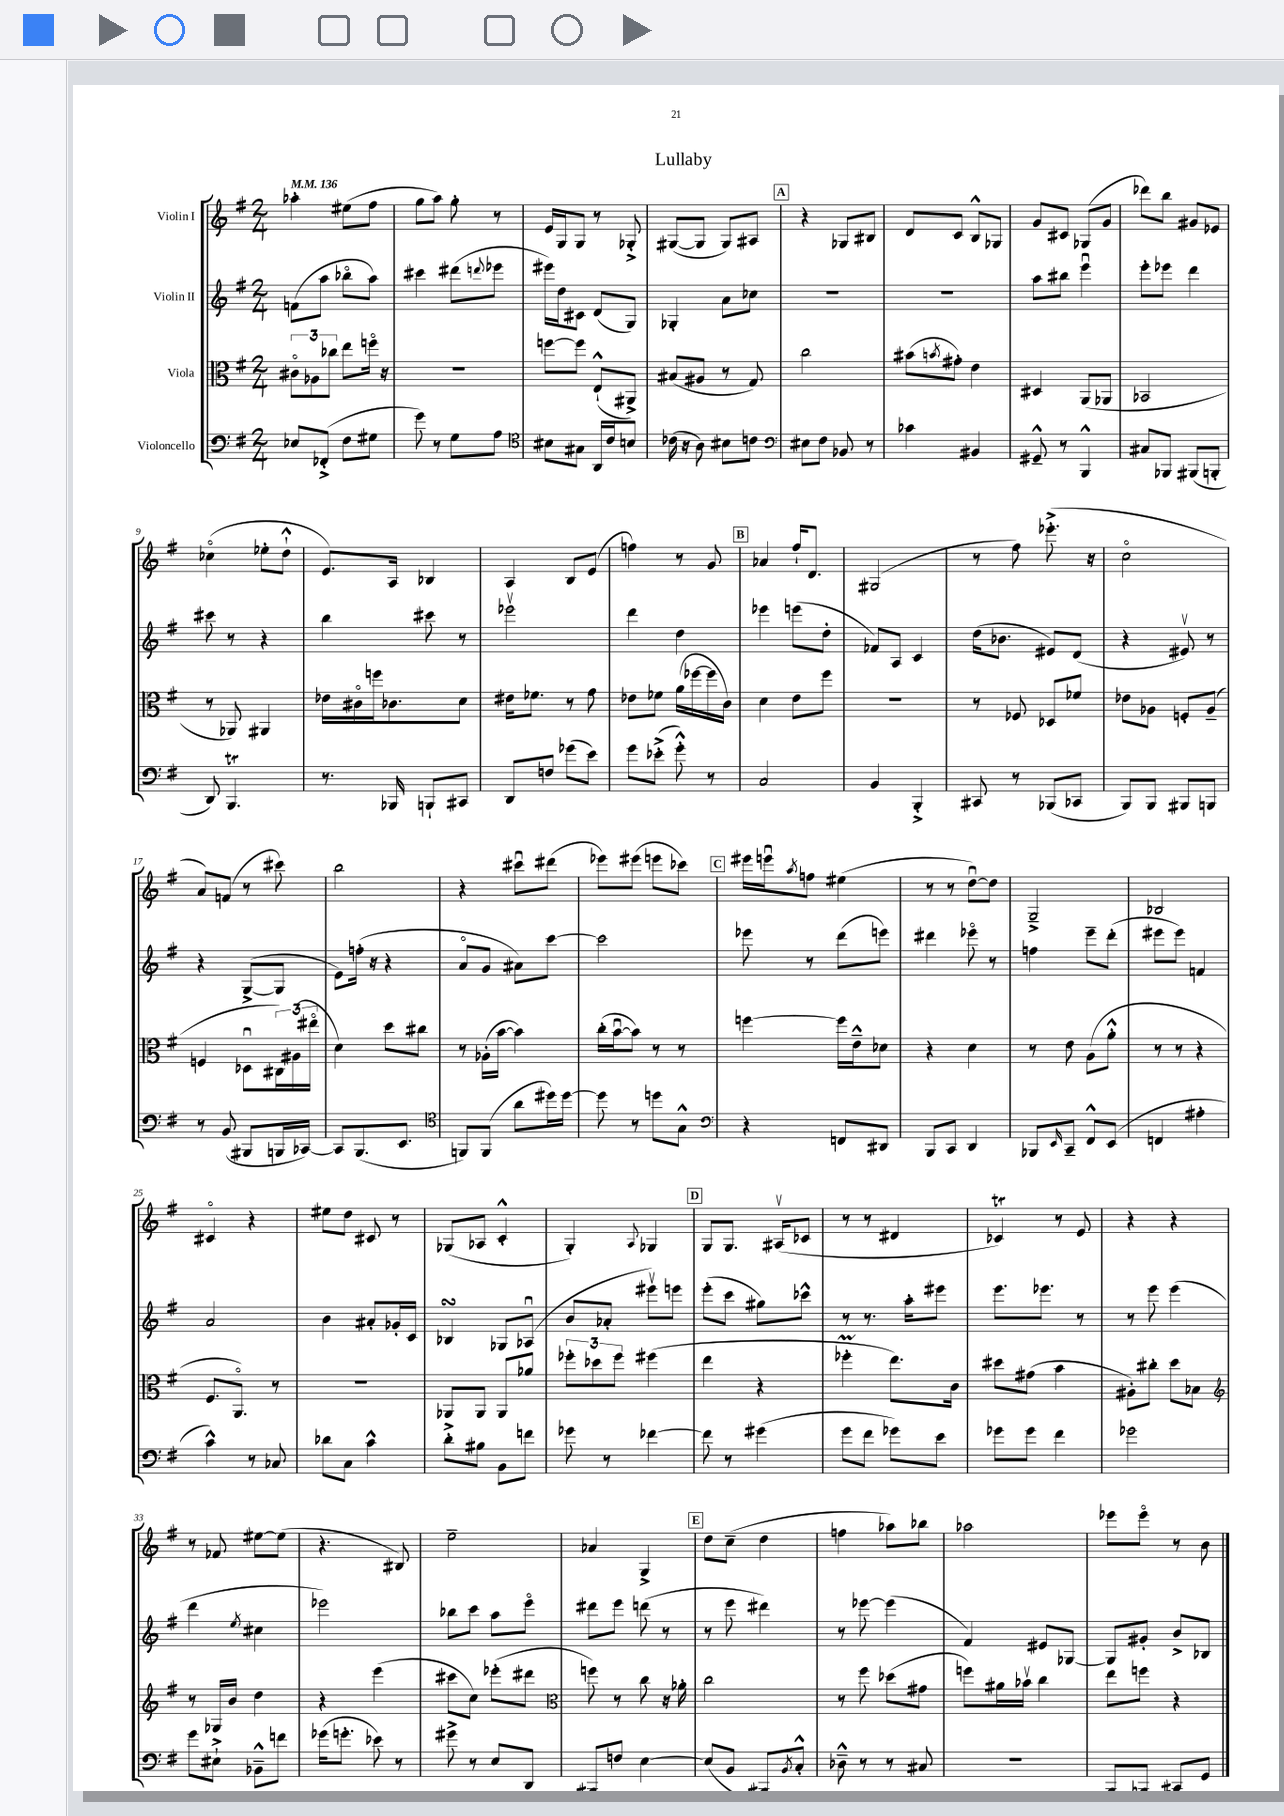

**kern	**kern	**kern	**kern
*staff4	*staff3	*staff2	*staff1
*clefF4	*clefC3	*clefG2	*clefG2
*k[f#]	*k[f#]	*k[f#]	*k[f#]
*M2/4	*M2/4	*M2/4	*M2/4
*MM136	*MM136	*MM136	*MM136
8E-/L	12c#o\L	(8f\L	4aa-'\
.	12A-\	.	.
(8FF-'^/J	.	8aa\J	.
.	12cc-\J	.	.
8F#\L	8ee\L	8bb-o\L	(8ee#\L
8G#\J	16ffo\Jk	8aa\J)	8ff#\J
.	16r	.	.
=	=	=	=
8g\)	2r	4ccc#\	8gg\L
8r	.	.	8aa\J)
8G\L	.	(8ddd#\L	8gg'\
.	.	8qqddd/	.
8A\J	.	8eee-\J	8r
=	=	=	=
*clefC4	*	*	*
8B#\L	[8ff\L	16eee#\LL)	16e/LL
.	.	16dd\J	16G/J
8G#\J	8ff\]J	8c#\J	8G/J
16AA/LL	(8E`^^/L	(8d/L	8r
16c/J	.	.	.
8B/J	8AA#^/J)	8G/J)	8G-'^/
=	=	=	=
(16c-\	(8B#/L	4G-'/	([8G#/L
16r	.	.	.
8A\)	8A#/J	.	8G#/]J
8B#\L	8r	8a\L	8G#/L)
8c\J	8G/)	8cc-\J	8A#/J
=	=	=	=
*clefF4	*	*	*
8E#\L	2cc\	2r	4r
8F#\J	.	.	.
8BB-/	.	.	8G-/L
8r	.	.	8B#/J
=	=	=	=
4c-\	(8b#\L	2r	8d/L
.	8qb/	.	.
.	8g#'\J)	.	8c/J
4BB#/	4e\	.	8B^^/L
.	.	.	8G-/J
=	=	=	=
8GG#~^^/	4D#/	8aa\L	8g/L
8r	.	8bb#\J	8c#/J
4BBB^^/	(8AA/L	4eeeu\	(8G-/L
.	8AA-/J	.	8g/J
=	=	=	=
8C#/L	2BB-/	8eee'\L	8ddd-\L)
8BBB-/J	.	8eee-\J	8bb\J
(8BBB#/L	.	4ddd\	8g#/L
8BBB'/J	.	.	8e-/J
=	=	=	=
8DD/)	8r	8ccc#\	(4cc-o\
4.BBB/	8AA-/)	8r	.
.	4AA#/	4r	8ee-'\L
.	.	.	8dd`^^\J
=	=	=	=
8.r	16e-\LL	4bb\	8.e/L)
.	16c#o\	.	.
.	16ff\J	.	.
16BBB-/	8.c-\	.	16A/Jk
8BBB`/L	.	8ccc#\	4B-/
8CC#/J	8d\J	8r	.
=	=	=	=
8DD/L	16e#\LK	2eee-v\	4A/
.	8.f-\J	.	.
8F/J	.	.	.
(8g-\L	8r	.	8B/L
8e\J)	8g\	.	(8e/J
=	=	=	=
8g\L	8e-\L	4ddd\	4ff\)
(8e-'^\J	8f-\J	.	.
8g'^^\)	(16a\LL	4dd\	8r
.	[16ff-\	.	.
8r	16ff-\]	.	8g/
.	16c\JJ)	.	.
=	=	=	=
2C/	4d\	4eee-\	4a-/
.	8e\L	(8eee\L	16ff#`/LK
.	.	.	8.d/J
.	8ff#\J	8dd'\J	.
=	=	=	=
4BB/	2r	8f-/L)	(2G#/
.	.	8A/J	.
4BBB'^/	.	4c/	.
=	=	=	=
8CC#/	8r	(16dd\LK	8r
.	.	8.b-\J	.
8r	8F-/	.	8ff#\)
(8BBB-/L	8D-/L	8e#/L)	(8.eee-'^\
8CC-/J	8f-/J	(8d/J	.
.	.	.	16r
=	=	=	=
8BBB/L)	8e-\L	4r	2cco\
8BBB/J	8A-\J	.	.
8BBB#/L	8F'/L	8e#v/)	.
8BBB/J	(8A-~/J	8r	.
=	=	=	=
8r	4F/	4r	8a/L)
(8BB/	.	.	(8f/J
8BBB#/L	8D-u\L	([8G^/L	8r
16BBB/L	24C#\L)	8G/]J	8ccc#\)
.	(24A#\	.	.
[16CC-/JJ)	.	.	.
.	24ee#o\JJ	.	.
=	=	=	=
8CC-/]L	4d\)	8e\L)	2bb\
(8.BBB/	.	(16ff'\Jk	.
.	.	16r	.
.	8dd\L	4r	.
8.EE/J	.	.	.
.	8cc#\J	.	.
=	=	=	=
*clefC4	*	*	*
8FF/L)	8r	8ao/L	4r
(8FF/J	(16A-'\LL	8g/J	.
.	[16b\JJ	.	.
8a\L	4b\])	8a#\L)	8ccc#u\L
16dd#\L)	.	[8ccc\J	(8ddd#\J
[16dd#\JJ	.	.	.
=	=	=	=
8dd#\]	(16cc'\LL	2ccc\]	8eee-\L)
.	[16bu\J	.	.
8r	8b\]J)	.	(8eee#\J
8dd\L	8r	.	8eee\L
8G^^\J	8r	.	8ccc-\J)
=	=	=	=
*clefF4	*	*	*
4r	[4ff\	8eee-\	16eee#\LL
.	.	.	16eeeu\J
.	.	.	8qaa/
.	.	8r	8ff\J
8FF/L	16ff\]LL	(8ddd\L	(4ee#\
.	16e~^^\J	.	.
8DD#/J	8d-\J	8eee\J)	.
=	=	=	=
8BBB/L	4r	4ddd#\	8r
8CC/J	.	.	8r
4DD/	4d\	8eee-o\	[8ddu\L)
.	.	8r	8dd\]J
=	=	=	=
8BBB-/L	8r	4ff\	2G~^/
16qqEE/	.	.	.
8CC~/J	8e\	.	.
8FF#^^/L	(8A\L	8eee~\L	.
(8EE/J	8a'^^\J	(8ddd'\J	.
=	=	=	=
4FF/	8r	8eee#\L	2B-/
.	8r	8eee#\J)	.
4A#'\	4r	4f/	.
=	=	=	=
4c^^\)	8.F#/L	2a/	4c#o/
.	8.AAo/J)	.	.
8r	.	.	4r
8C-/	8r	.	.
=	=	=	=
8d-\L	2r	4b\	8ee#\L
8C\J	.	.	8dd\J
4c^^\	.	8a#'/L	8c#/
.	.	16g-'/L	8r
.	.	16c/JJ	.
=	=	=	=
8d'^\L	8AA-/L	4B-/	(8G-/L
8B#\J	8AA-/J	.	8A-/J
8BB\L	8AA-/L	8G-/L	4c'^^/
8f\J	8a-/J	(8A-u/J	.
=	=	=	=
8g-\	12ff-'\L	8b/L	4G'/)
.	12dd-\	.	.
8r	.	8a-'/J	.
.	12ff-\J	.	.
.	.	.	8qqA/
[4f-\	(4ff#\	8eee#v\L)	4G-/
.	.	8eee\J	.
=	=	=	=
8f-\]	4ee\	(8eee'\L	8G/L
8r	.	8ccc\J	8.G/J
(4g#\	4r	8gg#\L)	.
.	.	.	(16A#v/LK
.	.	8ccc-^^\J	8c-/J
=	=	=	=
8g\L	4ff-'\	8r	8r
8f#\J	.	8.r	8r
8g-\L)	8.ee\L)	.	4d#/
.	.	16aa'\LK	.
8e\J	.	8eee#\J	.
.	16c\Jk	.	.
=	=	=	=
8g-\L	8dd#\L	8.eee\L	4c-/)
8g-\J	(8g#\J	.	.
.	.	8.eee-\J	.
4f#\	4b\	.	8r
.	.	8r	8e/
=	=	=	=
2g-\	8A#'\L)	8r	4r
.	8cc#'\J	8eee\	.
.	8dd\L	(4eee\	4r
.	8B-\J	.	.
=	=	=	=
*	*clefG2	*	*
8g\L	8r	4ddd\	8r
8E#`^\J	16G-/LL	.	8f-/
.	16b/JJ	.	.
.	.	8qee/	.
8BB-~^^\L	4dd\	4cc#\	[8ee#\L
8f\J	.	.	(8ee#\]J
=	=	=	=
(16g-\LK	4r	2eee-\)	4.r
8.g'\J	.	.	.
8e-\)	(4eee\	.	.
8r	.	.	8B#/)
=	=	=	=
8g#^\	8ccc#\L	8bb-\L	2ee~\
8r	8cc\J)	8ccc\J	.
8E/L	(8eee-'\L	8aa\L	.
(8DD/J	8ddd#\J	8eeeo\J	.
=	=	=	=
*	*clefC3	*	*
8BBB#/L)	8ff\)	8ddd#\L	4a-/
8F/J	8r	8eee\J	.
[4E\	8cc\	(8ddd\	4G^/
.	16r	8r	.
.	16a-'\	.	.
=	=	=	=
(8E/]L	2cc\	8r	8dd\L
8BB/J	.	8eee\	(8cc~\J
8BBB#/L)	.	4ddd#\)	4dd\
8qBB/	.	.	.
8C'^^/J	.	.	.
=	=	=	=
8D-~^^\	8r	8r	4ff\
8r	8ff#\	[8eee-\	.
8r	(8dd-\L	(4eee-\]	8aa-\L)
8C#/	8g#\J	.	8bb-\J
=	=	=	=
2r	8ff\L)	4f#/)	2aa-\
.	16a#\L	.	.
.	16b-v\JJ	.	.
.	4cc\	8e#/L	.
.	.	[8G-/J	.
=	=	=	=
8BBB'/L	8ee\L	8G-/]L	8eee-\L
(8BBB-/J	8ff\J	8g#'/J	8eee-o\J
8CC#/L)	4r	8b^/L	8r
8GG/J	.	8B-/J	8b\
==	==	==	==
*-	*-	*-	*-
